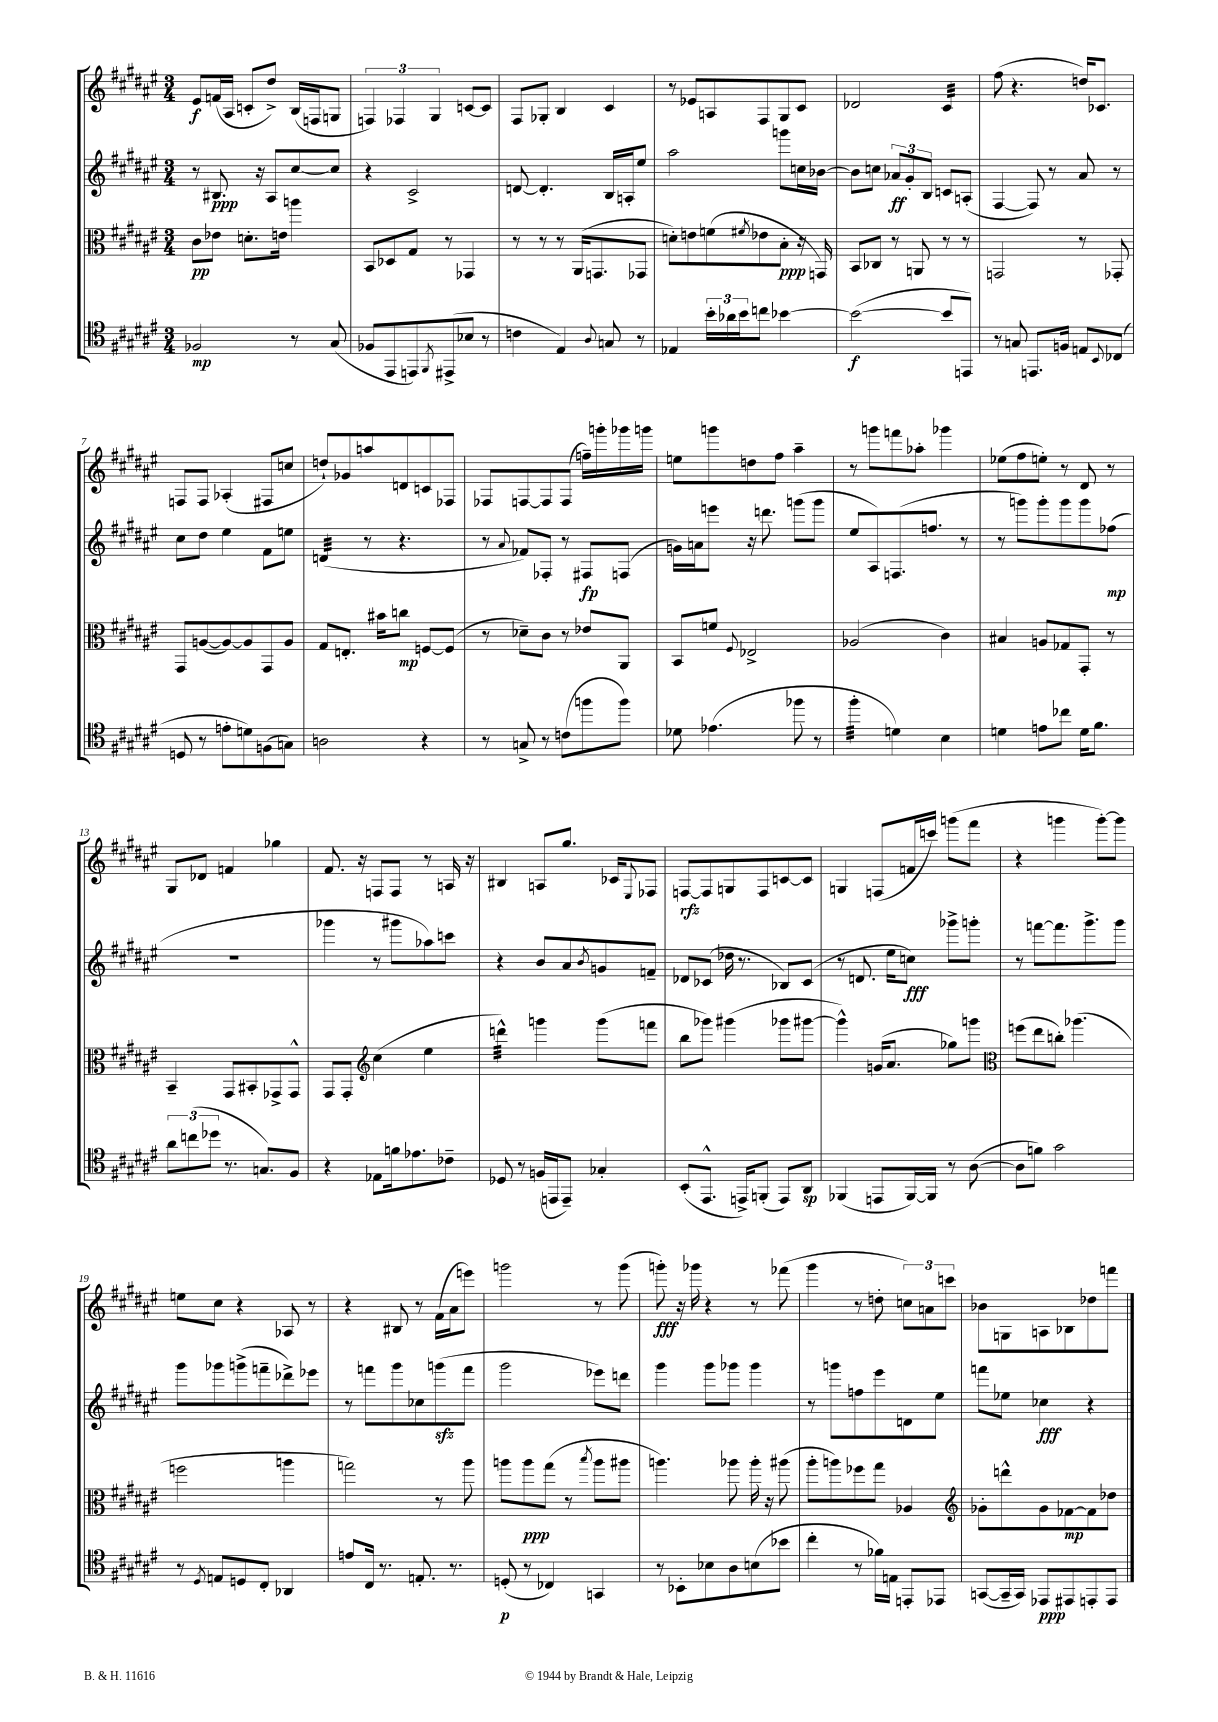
<<
\new StaffGroup <<
\new Staff = "s0" {
    \clef treble \key fis \major \numericTimeSignature \time 3/4
    eis'8\f f'16( ais16 c'8-. dis''8->) b16( f16 g8 |
    \tuplet 3/2 { f4) fes4 gis4 } c'8~ c'8 |
    fis8 ges8-. b4 cis'4 |
    r8 ees'8 a8 fis8 gis8 cis'8 |
    des'2 cis'4:32 |
    fis''8( r4. d''16) ces'8. |
    f8 f8 aes4-.( fis8 c''8 |
    d''8-!) ges'8 a''8 d'8 c'8 fes8 |
    fes8 f8~ f8 f8( f''16--) g'''16-. ges'''16 g'''16 |
    e''8 g'''8 d''8 fis''8 ais''4-- |
    r8 g'''8 f'''8 aes''8-. ges'''4 |
    ees''8( fis''8 e''8-.) r8 dis'8 r8 |
    gis8 des'8 f'4 ges''4 |
    fis'8. r16 f8 f8 r8 a16 r16 |
    bis4 a8 gis''8. ces'16 \appoggiatura { eis8 } fes8 |
    f8~\rfz f8 g8 f8 c'8~ c'8 |
    g4 f8( f'16 c'''16) g'''8( fis'''8 |
    r4 g'''4 g'''8~-.) g'''8 |
    e''8 cis''8 r4 aes8 r8 |
    r4 bis8 r8 fis'16( ais'16 e'''8) |
    g'''2 r8 g'''8( |
    g'''8-.\fff) r16 ges'''16 r4 r8 fes'''8( |
    gis'''4 r8 d''8-. \tuplet 3/2 { c''8) a'8 c'''8 } |
    bes'8 g8 a8 bes8 des''8 f'''8 \bar "|." |
}
\new Staff = "s1" {
    \clef treble \key fis \major \numericTimeSignature \time 3/4
    r8 bis8.\ppp r16 ais8 cis''8~ cis''8 |
    r4 cis'2-> |
    d'8~ d'4.-. b16 a16-. eis''8 |
    ais''2 g'''8 c''16 bes'16~ |
    bes'8 c''8 \tuplet 3/2 { aes'8\ff gis'8-. b8 } c'8 a8-.( |
    fis4~ fis8) r8 ais'8 r8 |
    cis''8 dis''8 eis''4 fis'8 e''8 |
    d'4:32( r8 r4. |
    r8 \appoggiatura { ais'8 } fes'8) fes8-. r8 fis8\fp f8( |
    g'16) a'16 e'''8 r16 d'''8. g'''8( g'''8 |
    eis''8 ais8) f8.( f''8. r8 |
    r8 g'''8) g'''8-. g'''8 g'''8 fes''8\mp( |
    R2. |
    ges'''4 r8 gis'''8 aes''8) c'''8 |
    r4 b'8 ais'8 \acciaccatura { b'8 } g'8 f'8-- |
    des'8 ces'8( des''16 r8. bes8) ces'8( |
    r8 d'8. eis''16 c''8\fff) ges'''8-> g'''8-. |
    r8 f'''8~ f'''8. gis'''8.-> gis'''8 |
    gis'''8 ges'''8 g'''8->( f'''8-- des'''8->) ees'''8 |
    r8 f'''8 gis'''8 ces''8 g'''8\sfz( f'''8 |
    gis'''2 ees'''8) d'''8 |
    gis'''4 gis'''8 ges'''8 ges'''4 |
    r8 g'''8 f''8 eis'''8 d'8 eis''8 |
    f'''8 ees''8 ces''4\fff r4 \bar "|." |
}
\new Staff = "s2" {
    \clef alto \key fis \major \numericTimeSignature \time 3/4
    cis'8\pp ees'8 d'8.-. e'16 a''4 |
    b,8 des8 gis8 r8 ges,4 |
    r8 r8 r8 ais,16( g,8. ges,8 |
    d'8-.) e'8 f'8( \acciaccatura { fis'8 } ees'8 b8-.\ppp r16 g,16) |
    b,8 ces8 r8 a,8 r8 r8 |
    g,2 r8 ges,8-. |
    gis,8 a8~( a8~) a8 gis,8 a8 |
    gis8 e8.-. bis'16 c''8\mp f8~ f8( |
    r8 des'8--) cis'8 r8 ees'8 ais,8 |
    b,8 f'8 \appoggiatura { fis8 } ees2-> |
    aes2( cis'4) |
    bis4 a8 ges8 gis,8-. r8 |
    b,4-- gis,8 bis,8-. ges,8-> ges,8-^ |
    gis,8 gis,8-. \clef treble cis''4( eis''4 |
    d'''4:32-^) g'''4 g'''8( f'''8 |
    b''8 ges'''8) gis'''4( ges'''8 gis'''8~ |
    gis'''4-^) g'16( ais'8. ges''8) g'''8 |
    \clef alto f''8( eis''8 c''8-.) aes''4.( |
    f''2 a''4 |
    g''2) r8 ais''8 |
    a''8 a''8\ppp gis''8( r8 \acciaccatura { b''8 } a''8 ais''8 |
    a''4.) aes''8 aes''16-. r16 ais''8( |
    ais''8-. a''8) fes''8 gis''8 aes4 |
    \clef treble ges'8-. d'''8-^ ges'8 fes'8~\mp fes'8 des''8 \bar "|." |
}
\new Staff = "s3" {
    \clef tenor \key fis \major \numericTimeSignature \time 3/4
    fes2\mp r8 gis8( |
    fes8 eis,8 e,8) \acciaccatura { fis,8 } eis,8->( bes8 r8 |
    c'4 eis4) \appoggiatura { ais8 } g8 r8 |
    ees4 \tuplet 3/2 { b'16-. aes'16 b'16 } c''8 bes'4~ |
    bes'2~\f( bes'8 e,8) |
    r8 g8 e,8. f16 e8 \appoggiatura { b,8 } ces8( |
    d8 r8 e'8-. d'8) f8( g8) |
    a2 r4 |
    r8 g8-> r8 c'8( f''8 f''8) |
    des'8 ees'4.( fes''8 r8 |
    fis''4:32-. d'4) b4 |
    d'4 e'8 ces''8 d'16 fis'8. |
    \tuplet 3/2 { ais'8 c''8( des''8 } r8. g8.) fis8 |
    r4 ees8 f'16 ees'8. ces'8-- |
    des8 r8 f16( e,16 e,8--) ges4-. |
    b,8-.( eis,8.-^ e,16->) f,8-.( e,8) ais,8\sp |
    fes,4( e,8 fes,16~) fes,16 r8 ais8~( |
    ais8 f'8) gis'2 |
    r8 \acciaccatura { dis8 } e8 d8 cis8-. aes,4 |
    e'8 cis16 r8. e8.-. r8. |
    d8-.\p( r8 ces4) g,4 |
    r8 bes,8-. bes8 ais8 b8( bes'8 |
    cis''4-. r8 fes'16) e16 e,8-. ees,8 |
    g,8~( g,16-- g,16) ees,8\ppp eis,8 e,8-. e,8 \bar "|." |
}
>>
>>
